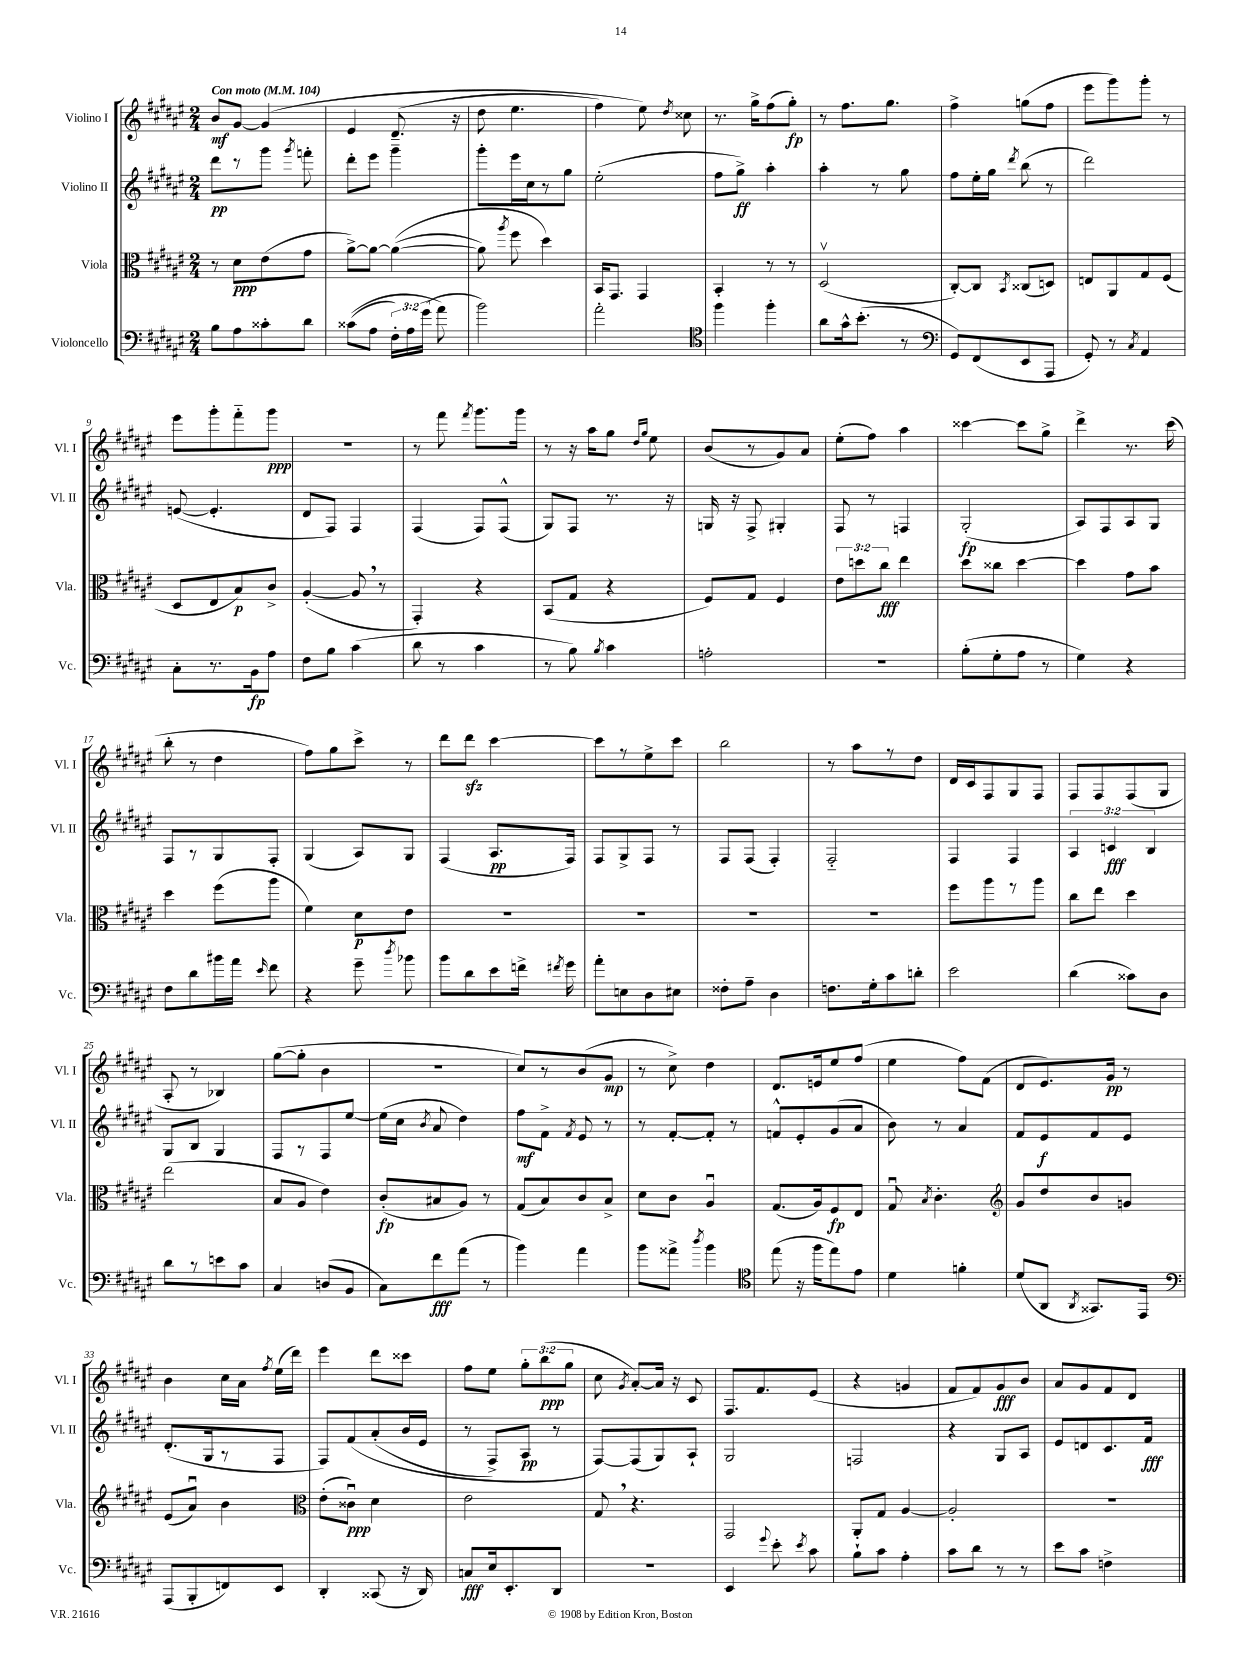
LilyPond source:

<<
\new StaffGroup <<
\new Staff = "s0" \with { instrumentName = "Violino I" shortInstrumentName = "Vl. I" } {
    \clef treble \key fis \major \numericTimeSignature \time 2/4 \override Staff.TupletNumber.text = #tuplet-number::calc-fraction-text \tempo "Con moto" 4 = 104
    \autoBeamOff b'8[\mf gis'8]~ gis'4\( |
    eis'4 dis'8.--( r16 |
    dis''8 eis''4. |
    fis''4) eis''8\) \acciaccatura { dis''8 } cisis''8 |
    r8. gis''16[-> fis''8( gis''8]-.\fp) |
    r8 fis''8.[ gis''8.] |
    fis''4-> g''8[( fis''8] |
    eis'''8[ gis'''8) gis'''8]-. r8 |
    eis'''8[ gis'''8-. fis'''8-_ gis'''8]\ppp |
    r2 |
    r8 fis'''8 \acciaccatura { fis'''8 } gis'''8.[ gis'''16] |
    r8 r16 ais''16[ gis''8] \grace { dis''16[ gis''16] } eis''8 |
    b'8[( r8 gis'8) ais'8] |
    eis''8[-.( fis''8]) ais''4 |
    cisis'''4~ cisis'''8[ gis''8]-> |
    dis'''4-> r8. cis'''16( |
    b''8-. r8 dis''4 |
    fis''8[) gis''8 cis'''8]-> r8 |
    dis'''8[ dis'''8]\sfz cis'''4~ |
    cis'''8[ r8 eis''8-> cis'''8] |
    b''2 |
    r8 ais''8[ r8 dis''8] |
    dis'16[ cis'16 fis8 gis8 fis8] |
    fis8[ fis8 fis8( gis8] |
    ais8-. r8 bes4) |
    gis''8[~( gis''8]-. b'4 |
    R2 |
    cis''8[) r8 b'8( gis'8]\mp |
    r8 cis''8->) dis''4 |
    dis'8.[ e'16 eis''8 fis''8]( |
    eis''4 fis''8[) fis'8]( |
    dis'8[ eis'8.) gis'16]\pp r8 |
    b'4 cis''16[ ais'16] \acciaccatura { fis''8 } eis''16[( dis'''16]) |
    eis'''4 dis'''8[ cisis'''8] |
    fis''8[ eis''8] \tuplet 3/2 { gis''8[-. b''8\ppp( gis''8] } |
    cis''8 \acciaccatura { gis'8 } ais'8[~-.) ais'16] r16 cis'8 |
    fis8.[ fis'8. eis'8]( |
    r4 g'4 |
    fis'8[ fis'8) gis'8\fff b'8] |
    ais'8[ gis'8 fis'8 dis'8] \bar "|." |
}
\new Staff = "s1" \with { instrumentName = "Violino II" shortInstrumentName = "Vl. II" } {
    \clef treble \key fis \major \numericTimeSignature \time 2/4 \override Staff.TupletNumber.text = #tuplet-number::calc-fraction-text
    \autoBeamOff dis'''8[\pp r8 gis'''8] \acciaccatura { gis'''8 } f'''8-. |
    dis'''8[-. eis'''8] gis'''4-- |
    gis'''8[-. eis'''16 cis''16 r8 gis''8] |
    eis''2-.( |
    fis''8[ gis''8]->\ff) ais''4-. |
    ais''4-. r8 gis''8 |
    fis''8[ eis''16-. gis''16] \acciaccatura { dis'''8 } b''8( r8 |
    dis'''2) |
    e'8~( e'4.-. |
    dis'8[ fis8]) fis4 |
    fis4( fis8[) fis8]-^( |
    gis8[) fis8] r8. r16 |
    g16 r16 fis8-> gis4-. |
    fis8 r8 f4 |
    gis2-.\fp( |
    ais8[) fis8 ais8 gis8] |
    fis8[ r8 gis8 fis8]-. |
    gis4( ais8[) gis8] |
    fis4( ais8.[\pp fis16]) |
    fis8[ gis8-> fis8] r8 |
    fis8[ fis8]( fis4-.) |
    fis2-_ |
    fis4 fis4 |
    \tuplet 3/2 { ais4 c'4\fff b4 } |
    gis8[ b8] gis4 |
    fis8[ r8 fis8 eis''8]~ |
    eis''16[( cis''16] \acciaccatura { b'8 } ais'8 dis''4) |
    fis''8[\mf fis'8]-> \acciaccatura { fis'8 } eis'8 r8 |
    r8 fis'8[~-. fis'8]-. r8 |
    f'8[-^ eis'8-. gis'8( ais'8] |
    b'8) r8 ais'4 |
    fis'8[ eis'8\f fis'8 eis'8] |
    dis'8.[-.( gis16 r8 fis8] |
    fis8[) fis'8\( ais'8-.( b'16 eis'16] |
    r8 fis8[->) ais8]\pp r8 |
    fis8[~\) fis8( gis8) ais8]-! |
    gis2 |
    f2 |
    r4 gis8[ ais8] |
    eis'8[ d'8 cis'8. fis'16]\fff \bar "|." |
}
\new Staff = "s2" \with { instrumentName = "Viola" shortInstrumentName = "Vla." } {
    \clef alto \key fis \major \numericTimeSignature \time 2/4 \override Staff.TupletNumber.text = #tuplet-number::calc-fraction-text
    \autoBeamOff r8 dis'8[\ppp eis'8( gis'8] |
    ais'8[~->) ais'8]~ ais'4~(\( |
    ais'8) \acciaccatura { ais''8 } fis''8 dis''4\) |
    b,16[ gis,8.] gis,4 |
    b,4-. r8 r8 |
    dis2\upbow( |
    cis8[~-.) cis8] \acciaccatura { b,8 } cisis8[( d8]) |
    e8[ ais,8 gis8 fis8]( |
    dis8[ eis8 b8\p) cis'8]-> |
    ais4~-.( ais8 \breathe r8 |
    gis,4-.) r4 |
    b,8[( gis8] r4 |
    fis8[) gis8] fis4 |
    \tuplet 3/2 { eis'8[ d''8 cis''8]\fff } eis''4 |
    dis''8[ cisis''8] dis''4~ |
    dis''4 gis'8[ b'8] |
    dis''4 fis''8[( ais''8] |
    fis'4) dis'8[\p eis'8] |
    R2 |
    R2 |
    R2 |
    R2 |
    fis''8[ ais''8 r8 ais''8] |
    cis''8[ eis''8] dis''4 |
    eis''2( |
    b8[ ais8] eis'4) |
    cis'8[-.\fp( bis8 ais8]) r8 |
    gis8[( b8) cis'8 b8]-> |
    dis'8[ cis'8] ais4\downbow |
    gis8.[( ais16) fis8\fp eis8] |
    gis8\downbow \acciaccatura { b8 } cis'4.-. |
    \clef treble gis'8[ dis''8 b'8 g'8] |
    eis'8[( ais'8]\downbow) b'4 |
    \clef alto eis'8[-.( cisis'8]\downbow\ppp) dis'4 |
    eis'2 |
    gis8 \breathe r4. |
    gis,2 |
    ais,8[-. gis8] ais4~ |
    ais2-. |
    r2 \bar "|." |
}
\new Staff = "s3" \with { instrumentName = "Violoncello" shortInstrumentName = "Vc." } {
    \clef bass \key fis \major \numericTimeSignature \time 2/4 \override Staff.TupletNumber.text = #tuplet-number::calc-fraction-text
    \autoBeamOff b8[ ais8 cisis'8-. dis'8] |
    cisis'8[(\( ais8] \tuplet 3/2 { fis16[-.) ais16 gis'16]( } ais'8\) |
    b'2) |
    ais'2-. |
    \clef tenor fis''4 fis''4-. |
    ais'8[ gis'16-^ b'8.]-.( r8 |
    \clef bass gis,8[) fis,8( eis,8 ais,,8] |
    gis,8-.) r8 \acciaccatura { cis8 } ais,4 |
    cis8[-. r8. b,16\fp ais8] |
    fis8[ b8] cis'4( |
    dis'8 r8 cis'4 |
    r8 b8) \acciaccatura { b8 } cis'4 |
    a2-. |
    r2 |
    b8[-.( gis8-. ais8] r8 |
    gis4) r4 |
    fis8[ dis'8 bis'16 ais'16] \grace { eis'16 } fis'8 |
    r4 gis'8-- \acciaccatura { dis''8 } bes'8 |
    b'8[ dis'8 eis'8 f'16]-> \acciaccatura { fis'8 } gis'16 |
    ais'8[-. e8 dis8 eis8] |
    fisis8[-. ais8]-- dis4 |
    f8.[ gis16-. cis'8 d'8]-. |
    eis'2 |
    dis'4( cisis'8[) dis8] |
    dis'8[ r8 e'8 cis'8] |
    cis4 d8[( b,8] |
    cis8[) fis'8\fff ais'8]( r8 |
    b'4) ais'4 |
    b'8[ aisis'8]-> \acciaccatura { dis''8 } b'4 |
    \clef tenor eis''8( r16 fis''16[ eis''8) eis'8] |
    dis'4 f'4-. |
    dis'8[( ais,8] \acciaccatura { ais,8 } gisis,8.[) eis,16] |
    \clef bass ais,,8[( b,,8-. f,8) eis,8] |
    dis,4-. cisis,8( r16 dis,16) |
    c8[\fff eis16 eis,8.-. dis,8] |
    R2 |
    eis,4 \appoggiatura { gis'8 } eis'8-. \acciaccatura { eis'8 } cis'8 |
    b8[-! cis'8] ais4-. |
    cis'8[ dis'8] r8 r8 |
    eis'8[ cis'8] f4-> \bar "|." |
}
>>
>>
